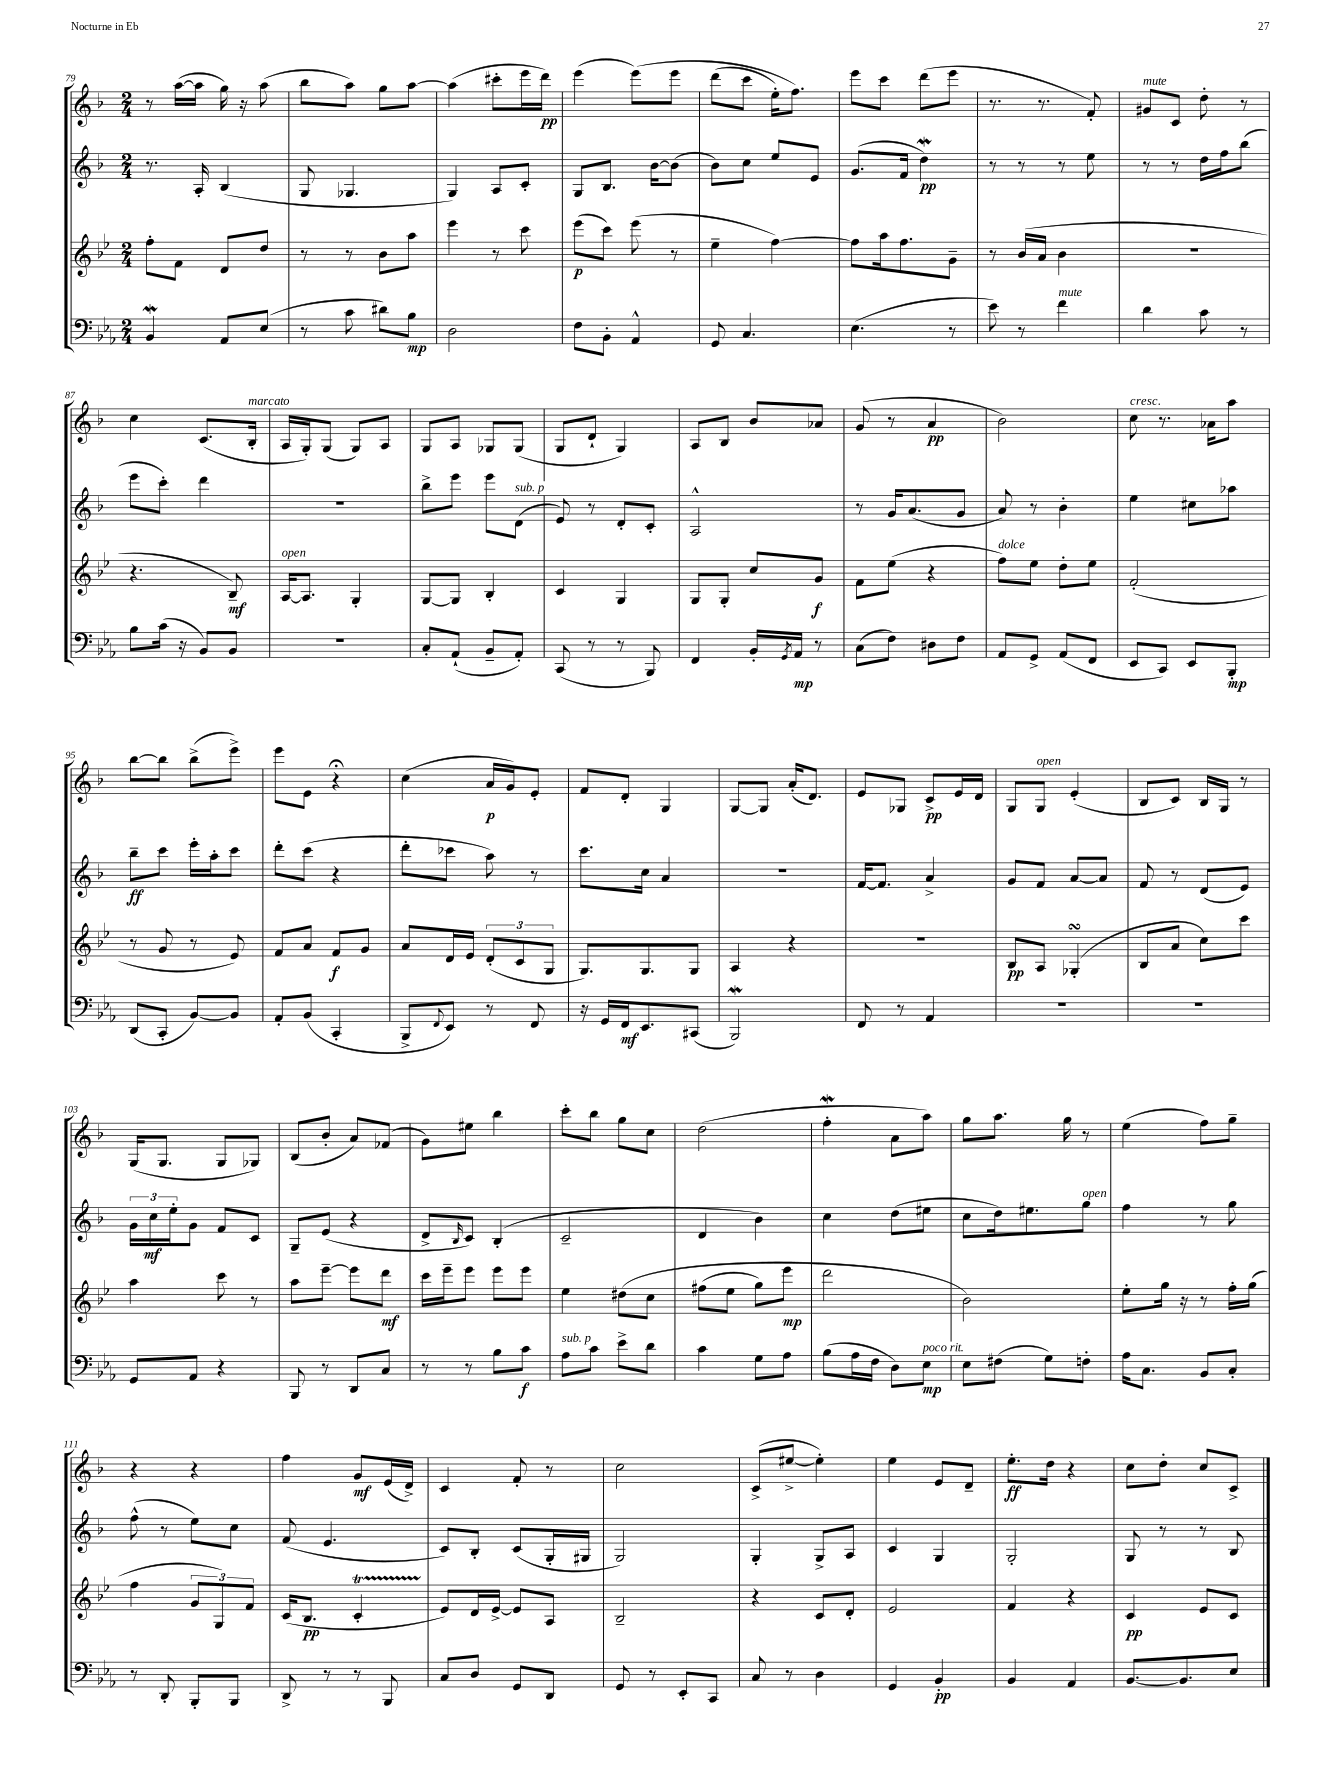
<<
\new StaffGroup <<
\new Staff = "s0" {
    \clef treble \key f \major \numericTimeSignature \time 2/4
    r8 a''16~( a''16 g''16) r16 a''8( |
    bes''8 a''8) g''8 a''8~ |
    a''4( cis'''8-. e'''16 d'''16\pp) |
    e'''4( e'''8)\( e'''8 |
    d'''8( c'''8 e''16-.) f''8.\) |
    e'''8 c'''8 d'''8( e'''8 |
    r8. r8. f'8-.) |
    gis'8^\markup { \italic "mute" } c'8 d''8-. r8 |
    c''4 c'8.( bes16-.^\markup { \italic "marcato" } |
    a16 g16-.) g8( g8) a8 |
    g8 a8 ges8 ges8( |
    g8 d'8-! g4) |
    a8 bes8 bes'8 aes'8 |
    g'8( r8 a'4\pp |
    bes'2) |
    c''8^\markup { \italic "cresc." } r8. aes'16 a''8 |
    bes''8~ bes''8 bes''8->( e'''8->) |
    e'''8 e'8 r4\fermata |
    c''4( a'16\p g'16) e'8-. |
    f'8 d'8-. g4 |
    g8~ g8 a'16-.( d'8.) |
    e'8 ges8 c'8->\pp e'16 d'16 |
    g8 g8^\markup { \italic "open" } e'4-.( |
    bes8 c'8) bes16 g16 r8 |
    g16( g8. g8 ges8) |
    bes8( bes'8-. a'8) fes'8( |
    g'8) eis''8 bes''4 |
    c'''8-. bes''8 g''8 c''8 |
    d''2( |
    f''4-.\mordent a'8 a''8) |
    g''8 a''8. g''16 r8 |
    e''4( f''8) g''8-- |
    r4 r4 |
    f''4 g'8\mf e'16( d'16->) |
    c'4 f'8-. r8 |
    c''2 |
    c'8->( eis''8~-> eis''4-.) |
    e''4 e'8 d'8-- |
    e''8.-.\ff d''16 r4 |
    c''8 d''8-. c''8 c'8-> \bar "|." |
}
\new Staff = "s1" {
    \clef treble \key f \major \numericTimeSignature \time 2/4
    r8. a16-. bes4( |
    g8 ges4. |
    g4) a8 c'8-. |
    g8 bes8. bes'16~ bes'8( |
    bes'8) c''8 e''8 e'8 |
    g'8.( f'16 d''4\mordent\pp) |
    r8 r8 r8 e''8 |
    r8 r8 d''16 f''16 bes''8( |
    e'''8 c'''8-.) d'''4 |
    R2 |
    bes''8-> e'''8 e'''8 d'8^\markup { \italic "sub. p" }( |
    e'8) r8 d'8-. c'8-. |
    a2-^ |
    r8 g'16 a'8.( g'8 |
    a'8) r8 bes'4-. |
    e''4 cis''8 aes''8 |
    bes''8--\ff c'''8 e'''16-. a''16-. c'''8 |
    d'''8-. c'''8( r4 |
    d'''8-. ces'''8 a''8) r8 |
    c'''8. c''16 a'4 |
    R2 |
    f'16~ f'8. a'4-> |
    g'8 f'8 a'8~ a'8 |
    f'8 r8 d'8( e'8) |
    \tuplet 3/2 { g'16 c''16\mf e''16-. } g'8 f'8 c'8 |
    g8-- e'8( r4 |
    d'8-> \grace { bes16 } c'8) bes4-.( |
    c'2-- |
    d'4 bes'4) |
    c''4 d''8( eis''8 |
    c''8 d''16) eis''8. g''8^\markup { \italic "open" } |
    f''4 r8 g''8 |
    f''8-^( r8 e''8) c''8 |
    f'8( e'4. |
    c'8) bes8-. c'8( g16-. gis16 |
    g2) |
    g4-. g8-> a8 |
    c'4 g4 |
    g2-. |
    g8 r8 r8 bes8 \bar "|." |
}
\new Staff = "s2" {
    \clef treble \key bes \major \numericTimeSignature \time 2/4
    f''8-. f'8 d'8 d''8 |
    r8 r8 bes'8 a''8 |
    ees'''4 r8 c'''8 |
    ees'''8\p( c'''8) ees'''8( r8 |
    ees''4-- f''4~) |
    f''8 a''16 f''8. g'8-- |
    r8 bes'16( a'16 bes'4 |
    R2 |
    r4. bes8--\mf) |
    a16~^\markup { \italic "open" } a8. g4-. |
    g8~ g8 bes4-. |
    c'4 g4 |
    g8 g8-. c''8 g'8\f |
    f'8 ees''8( r4 |
    f''8^\markup { \italic "dolce" }) ees''8 d''8-. ees''8 |
    f'2-.( |
    r8 g'8 r8 ees'8) |
    f'8 a'8 f'8\f g'8 |
    a'8 d'16 ees'16 \tuplet 3/2 { d'8-.( c'8 g8 } |
    g8.) g8. g8 |
    a4 r4 |
    R2 |
    bes8\pp a8 ges4-.\turn( |
    bes8 a'8 c''8) c'''8 |
    a''4 c'''8 r8 |
    a''8 ees'''8~-- ees'''8 d'''8\mf |
    c'''16 ees'''16-- ees'''8 ees'''8 ees'''8 |
    ees''4 dis''8\( c''8 |
    fis''8( ees''8 g''8) ees'''8\mp |
    d'''2 |
    bes'2\) |
    ees''8-. g''16 r16 r8 f''16-. g''16( |
    f''4 \tuplet 3/2 { g'8 g8) f'8 } |
    c'16( bes8.\pp c'4-.\startTrillSpan |
    ees'8\stopTrillSpan) d'16 ees'16~-> ees'8 a8 |
    bes2-- |
    r4 c'8 d'8-. |
    ees'2 |
    f'4 r4 |
    c'4\pp ees'8 c'8 \bar "|." |
}
\new Staff = "s3" {
    \clef bass \key ees \major \numericTimeSignature \time 2/4
    bes,4\mordent aes,8 ees8( |
    r8 c'8 dis'8) bes8\mp |
    d2 |
    f8 bes,8-. aes,4-^ |
    g,8 c4. |
    ees4.( r8 |
    ees'8) r8 f'4^\markup { \italic "mute" } |
    d'4 c'8 r8 |
    bes8 c'16( r16 bes,8) bes,8 |
    r2 |
    c8-. aes,8-!( bes,8-- aes,8-.) |
    c,8( r8 r8 bes,,8) |
    f,4 bes,16-. \acciaccatura { g,8 } aes,16\mp r8 |
    c8( f8) dis8 f8 |
    aes,8 g,8-> aes,8( f,8 |
    ees,8 c,8) ees,8 bes,,8-.\mp |
    d,8( c,8-. bes,8~) bes,8 |
    aes,8-. bes,8( c,4-. |
    bes,,8-> \appoggiatura { f,8 } ees,8) r8 f,8 |
    r16 g,16 f,16\mf ees,8. cis,8( |
    bes,,2\mordent) |
    f,8 r8 aes,4 |
    R2 |
    R2 |
    g,8 aes,8 r4 |
    bes,,8 r8 d,8 c8 |
    r8 r8 bes8 c'8\f |
    aes8^\markup { \italic "sub. p" } c'8 ees'8-> d'8 |
    c'4 g8 aes8 |
    bes8( aes16 f16 d8) ees8\mp^\markup { \italic "poco rit." } |
    ees8 fis8( g8) f8-. |
    aes16 c8. bes,8 c8-. |
    r8 d,8-. bes,,8-. bes,,8 |
    d,8-> r8 r8 bes,,8 |
    c8 d8 g,8 d,8 |
    g,8 r8 ees,8-. c,8 |
    c8 r8 d4 |
    g,4 bes,4-.\pp |
    bes,4 aes,4 |
    bes,8.~ bes,8. ees8 \bar "|." |
}
>>
>>
\layout { \context { \Score currentBarNumber = #79 } }
